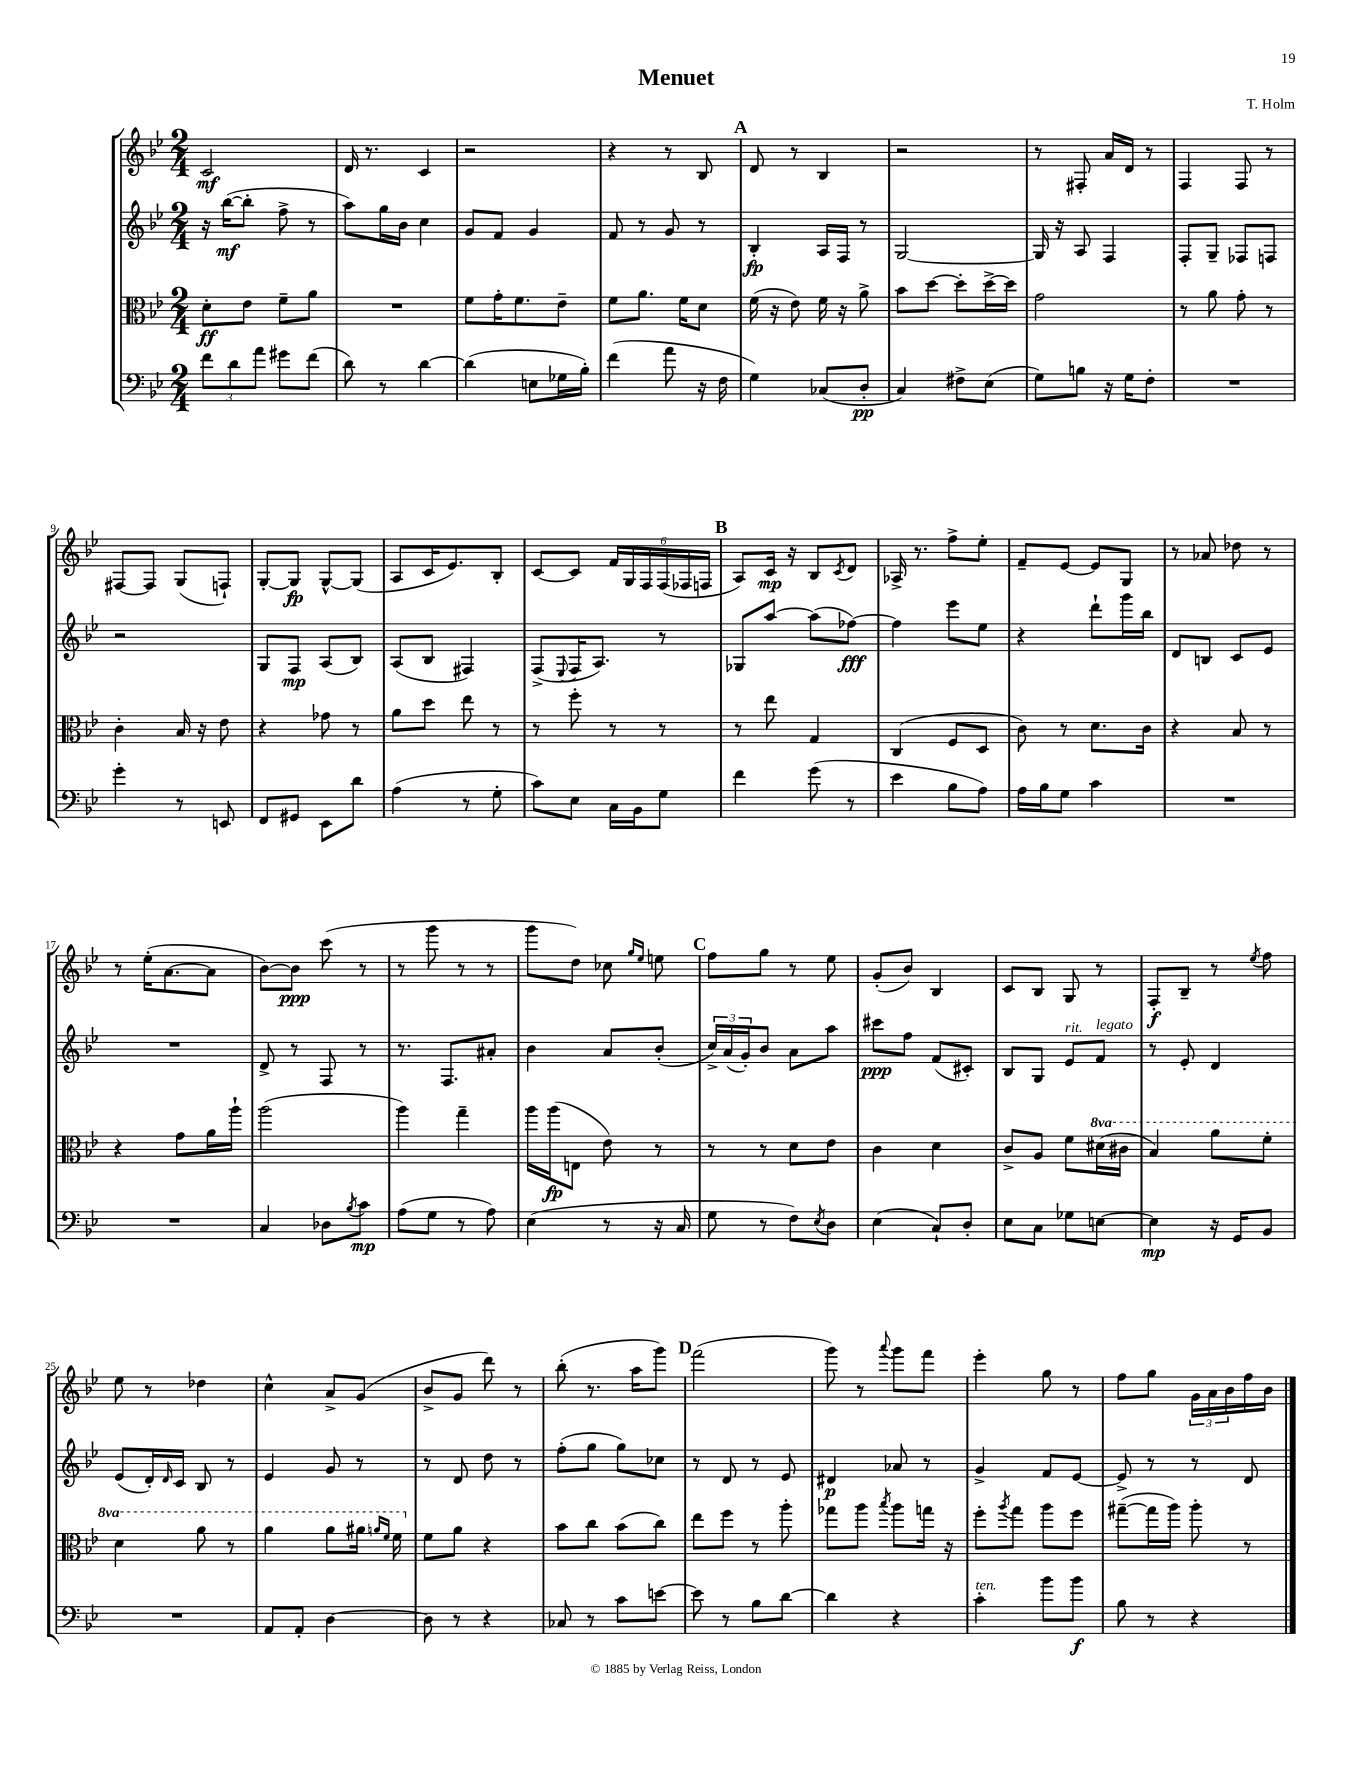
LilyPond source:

\header { title = "Menuet" composer = "T. Holm" }
<<
\new StaffGroup <<
\new Staff = "s0" {
    \clef treble \key bes \major \numericTimeSignature \time 2/4
    c'2\mf |
    d'16 r8. c'4 |
    r2 |
    r4 r8 bes8 |
    \mark \markup { \bold "A" } d'8 r8 bes4 |
    r2 |
    r8 fis8-. a'16 d'16 r8 |
    f4 f8 r8 |
    fis8~ fis8 g8( f8-!) |
    g8~-. g8\fp g8~-^ g8( |
    a8 c'16 ees'8.) bes8-. |
    c'8~ c'8 \tuplet 6/4 { f'16 g16 f16 f16( fes16 f16 } |
    \mark \markup { \bold "B" } a8) c'16\mp r16 bes8 \acciaccatura { c'8 } d'8 |
    aes16-> r8. f''8-> ees''8-. |
    f'8-- ees'8~ ees'8 g8 |
    r8 aes'8 des''8 r8 |
    r8 ees''16-.( a'8.~ a'8 |
    bes'8~) bes'8\ppp c'''8( r8 |
    r8 g'''8 r8 r8 |
    g'''8 d''8) ces''8 \grace { g''16 ees''16 } e''8 |
    \mark \markup { \bold "C" } f''8 g''8 r8 ees''8 |
    g'8-.( bes'8) bes4 |
    c'8 bes8 g8 r8 |
    f8-.\f bes8-- r8 \acciaccatura { ees''8 } f''8 |
    ees''8 r8 des''4 |
    c''4-^ a'8-> g'8( |
    bes'8-> g'8 d'''8) r8 |
    bes''8-.( r8. a''16 g'''8) |
    \mark \markup { \bold "D" } f'''2( |
    g'''8) r8 \appoggiatura { a'''8 } g'''8 f'''8 |
    ees'''4-. g''8 r8 |
    f''8 g''8 \tuplet 3/2 { g'16 a'16 bes'16 } f''16 bes'16 \bar "|." |
}
\new Staff = "s1" {
    \clef treble \key bes \major \numericTimeSignature \time 2/4
    r16 bes''16~\mf( bes''8-. f''8-> r8 |
    a''8) g''16 bes'16 c''4 |
    g'8 f'8 g'4 |
    f'8 r8 g'8 r8 |
    \mark \markup { \bold "A" } bes4-.\fp a16 f16 r8 |
    g2~ |
    g16 r16 a8 f4 |
    f8-. g8-- fes8 f8 |
    r2 |
    g8 f8\mp a8( bes8) |
    a8( bes8 fis4) |
    f8->( \appoggiatura { ees8 } f16 a8.) r8 |
    \mark \markup { \bold "B" } ges8 a''8~ a''8( fes''8~\fff) |
    fes''4 ees'''8 ees''8 |
    r4 d'''8-! g'''16 bes''16 |
    d'8 b8 c'8 ees'8 |
    R2 |
    d'8-> r8 f8 r8 |
    r8. f8. ais'8-. |
    bes'4 a'8 bes'8-.( |
    \mark \markup { \bold "C" } \tuplet 3/2 { c''16->) a'16( g'16-.) } bes'8 a'8 a''8 |
    cis'''8\ppp f''8 f'8( cis'8-.) |
    bes8 g8 ees'8^\markup { \italic "rit." } f'8^\markup { \italic "legato" } |
    r8 ees'8-. d'4 |
    ees'8( d'16-.) \grace { d'16 } c'16 bes8 r8 |
    ees'4 g'8 r8 |
    r8 d'8 d''8 r8 |
    f''8-.( g''8 g''8) ces''8 |
    \mark \markup { \bold "D" } r8 d'8 r8 ees'8 |
    dis'4\p aes'8 r8 |
    g'4-> f'8 ees'8~ |
    ees'8-> r8 r8 d'8 \bar "|." |
}
\new Staff = "s2" {
    \clef alto \key bes \major \numericTimeSignature \time 2/4 \set Staff.ottavationMarkups = #ottavation-simple-ordinals
    d'8-.\ff ees'8 f'8-- a'8 |
    R2 |
    f'8 g'16-. f'8. ees'8-- |
    f'8 a'8. f'16 d'8 |
    \mark \markup { \bold "A" } f'16( r16 ees'8) f'16 r16 a'8-> |
    bes'8 d''8~ d''8-. d''16~-> d''16 |
    g'2 |
    r8 a'8 g'8-. r8 |
    c'4-. bes16 r16 ees'8 |
    r4 ges'8 r8 |
    a'8 d''8 ees''8 r8 |
    r8 f''8-. r8 r8 |
    \mark \markup { \bold "B" } r8 ees''8 g4 |
    c4( f8 d8 |
    c'8) r8 d'8. c'16 |
    r4 bes8 r8 |
    r4 g'8 a'16 a''16-! |
    a''2( |
    a''4) g''4-- |
    a''16 a''16\fp( e8 ees'8) r8 |
    \mark \markup { \bold "C" } r8 r8 d'8 ees'8 |
    c'4 d'4 |
    c'8-> a8 f'8 \ottava #1 dis''16( cis''16 |
    bes'4) a''8 f''8-. |
    d''4 a''8 r8 |
    a''4 a''8 ais''16 \grace { a''16 f''16 } f''16 \ottava #0 |
    f'8 a'8 r4 |
    bes'8 c''8 bes'8( c''8) |
    \mark \markup { \bold "D" } ees''8 f''8 r8 a''8-. |
    ges''8 a''8 \acciaccatura { bes''8 } a''8 g''16 r16 |
    f''8-. \acciaccatura { a''8 } g''8 a''8 f''8 |
    gis''8~--( gis''16 a''16) a''8-. r8 \bar "|." |
}
\new Staff = "s3" {
    \clef bass \key bes \major \numericTimeSignature \time 2/4
    \tuplet 3/2 { f'8 d'8 a'8 } gis'8 f'8( |
    d'8) r8 d'4~ |
    d'4( e8 ges16 bes16-.) |
    f'4( a'8 r16 f16 |
    \mark \markup { \bold "A" } g4) ces8( d8-.\pp |
    c4) fis8-> ees8( |
    g8) b8 r16 g16 f8-. |
    R2 |
    g'4-. r8 e,8 |
    f,8 gis,8 ees,8 d'8 |
    a4( r8 g8-. |
    c'8) ees8 c16 bes,16 g8 |
    \mark \markup { \bold "B" } f'4 g'8( r8 |
    ees'4 bes8 a8) |
    a16 bes16 g8 c'4 |
    R2 |
    R2 |
    c4 des8 \acciaccatura { bes8 } c'8\mp |
    a8( g8 r8 a8) |
    ees4( r8 r16 c16 |
    \mark \markup { \bold "C" } g8 r8 f8) \acciaccatura { ees8 } d8 |
    ees4( c8-!) d8-. |
    ees8 c8 ges8 e8~ |
    e4\mp r16 g,16 bes,8 |
    R2 |
    a,8 a,8-. d4~ |
    d8 r8 r4 |
    ces8 r8 c'8 e'8~ |
    \mark \markup { \bold "D" } e'8 r8 bes8 d'8~ |
    d'4 r4 |
    c'4-.^\markup { \italic "ten." } bes'8 bes'8\f |
    bes8 r8 r4 \bar "|." |
}
>>
>>
